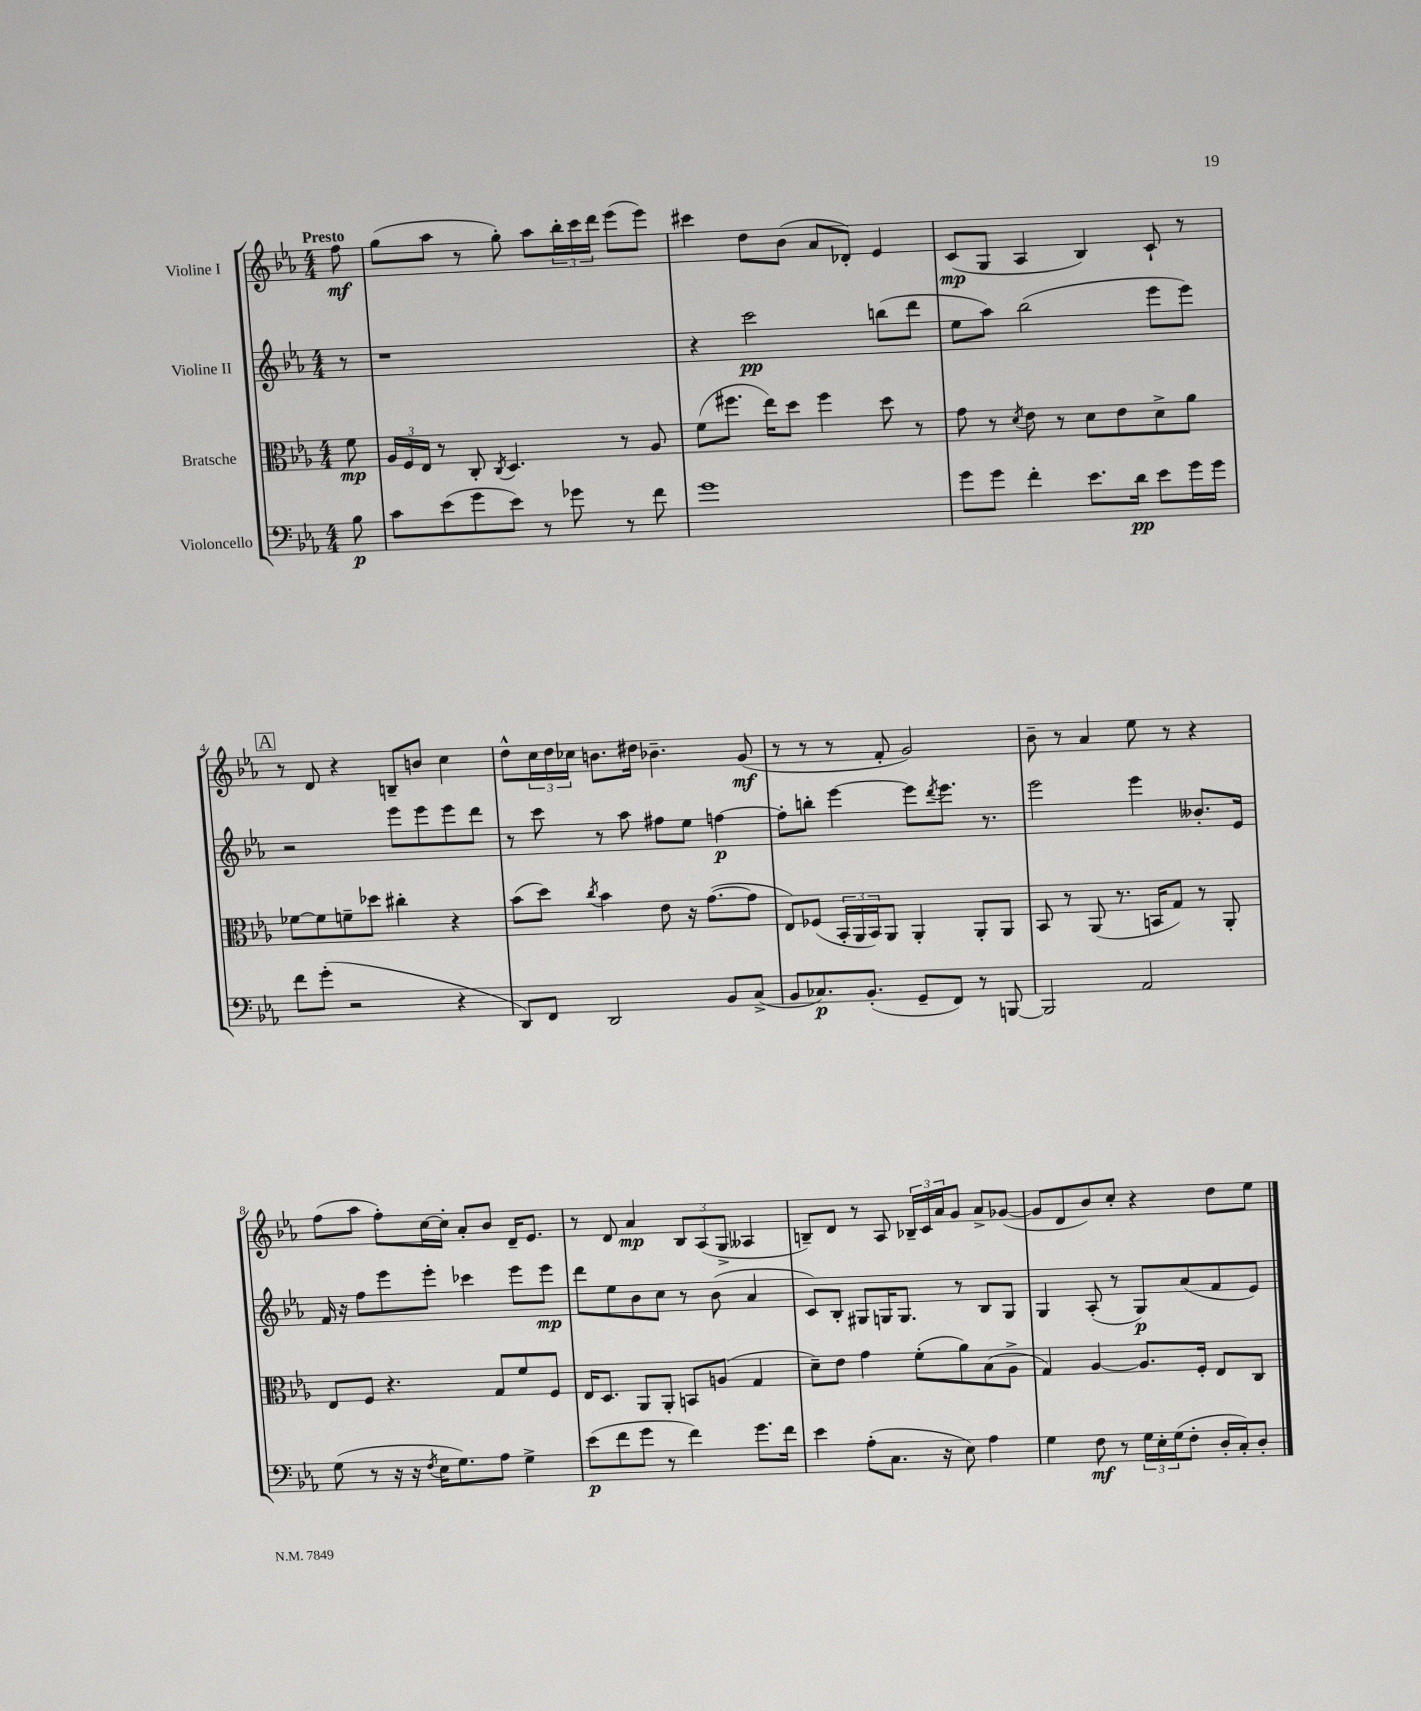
<<
\new StaffGroup <<
\new Staff = "s0" \with { instrumentName = "Violine I" } {
    \clef treble \key ees \major \numericTimeSignature \time 4/4 \partial 8 \tempo "Presto"
    f''8\mf |
    g''8( aes''8 r8 g''8-.) aes''8 \tuplet 3/2 { bes''16-. c'''16 d'''16 } ees'''8( ees'''8) |
    cis'''4 d''8 bes'8( aes'8 des'8-.) ees'4 |
    c'8\mp( g8 aes4 bes4) c'8-! r8 |
    \mark \markup { \box "A" } r8 d'8 r4 b8-- b'8 c''4 |
    d''8-^ \tuplet 3/2 { c''16 d''16 ces''16 } b'8. dis''16 bes'4.-- g'8\mf( |
    r8 r8 r8 f'8-. g'2) |
    bes'8-- r8 aes'4 ees''8 r8 r4 |
    f''8( aes''8 f''8-.) c''16~ c''16-. aes'8-. bes'8 d'16-- ees'8. |
    r8 d'8 aes'4\mp \tuplet 3/2 { bes8 aes8( g8-> } aeses4 |
    b8--) d'8 r8 aes8 \tuplet 3/2 { bes16-- c'16 aes'16 } g'8 aes'8-> ges'8~( |
    ges'8 d'8 bes'8) c''8-. r4 d''8 ees''8 \bar "|." |
}
\new Staff = "s1" \with { instrumentName = "Violine II" } {
    \clef treble \key ees \major \numericTimeSignature \time 4/4 \partial 8
    r8 |
    r1 |
    r4 c'''2\pp b''8( d'''8 |
    ees''8 aes''8) bes''2( ees'''8 ees'''8) |
    \mark \markup { \box "A" } r2 ees'''8 ees'''8 ees'''8 d'''8 |
    r8 c'''8 r8 aes''8 fis''8 ees''8 f''4~\p |
    f''8-. b''8-. ees'''4~ ees'''8 \acciaccatura { d'''8 } ees'''8. r8. |
    ees'''2 ees'''4 beses'8.-. ees'16 |
    f'16 r16 f''8 ees'''8 ees'''8-. ces'''4 ees'''8 ees'''8\mp |
    d'''8 ees''8 bes'8 c''8 r8 bes'8( aes'4 |
    c'8) bes8-. gis8 g16 g8. r8 bes8 g8 |
    g4 aes8-.( r8 g8\p) aes'8( f'8 ees'8) \bar "|." |
}
\new Staff = "s2" \with { instrumentName = "Bratsche" } {
    \clef alto \key ees \major \numericTimeSignature \time 4/4 \partial 8
    f'8\mp |
    \tuplet 3/2 { aes16 f16 ees16 } r8 c8-. \acciaccatura { c8 } d4. r8 aes8 |
    f'8( fis''8. ees''16) d''8 fis''4 d''8 r8 |
    g'8 r8 \acciaccatura { d'8 } ees'8 r8 d'8 ees'8 d'8-> aes'8 |
    \mark \markup { \box "A" } fes'8~ fes'8 f'8-- des''8 cis''4-. r4 |
    bes'8( d''8) \acciaccatura { c''8 } bes'4 ees'8 r16 g'8.~( g'8 |
    ees8) fes8( \tuplet 3/2 { bes,16-. aes,16 bes,16) } aes,8 aes,4-. aes,8-. aes,8 |
    bes,8 r8 aes,8( r8. b,16 g8) r8 aes,8-. |
    ees8 f8 r4. g8 f'8 f8 |
    ees16 d8. aes,8 aes,8-. b,8 a8( g4 |
    d'8--) ees'8 g'4 f'8-.( aes'8) bes8( aes8-> |
    g4) aes4~ aes8. f16-. ees8 c8 \bar "|." |
}
\new Staff = "s3" \with { instrumentName = "Violoncello" } {
    \clef bass \key ees \major \numericTimeSignature \time 4/4 \partial 8
    bes8\p |
    c'8 ees'8( g'8 ees'8) r8 ges'8 r8 f'8 |
    g'1 |
    g'8 g'8 f'4-. ees'8. d'16\pp ees'8 g'16 g'16 |
    \mark \markup { \box "A" } f'8 g'8-.( r2 r4 |
    d,8) f,8 d,2 bes,8 c8->( |
    bes,8 ces8.\p) bes,8.-.( g,8-- f,8) r8 b,,8~ |
    b,,2 aes,2 |
    g8( r8 r16 r16 \acciaccatura { f8 } ees16 g8.) aes8 g4-> |
    ees'8\p( f'8 g'8 r8 f'4) g'8. f'16 |
    ees'4 aes8-.( c8. r16 ees8) aes4 |
    g4 f8\mf r8 \tuplet 3/2 { g16 ees16-. g16( } f8-. d16-. c16-.) d8-. \bar "|." |
}
>>
>>
